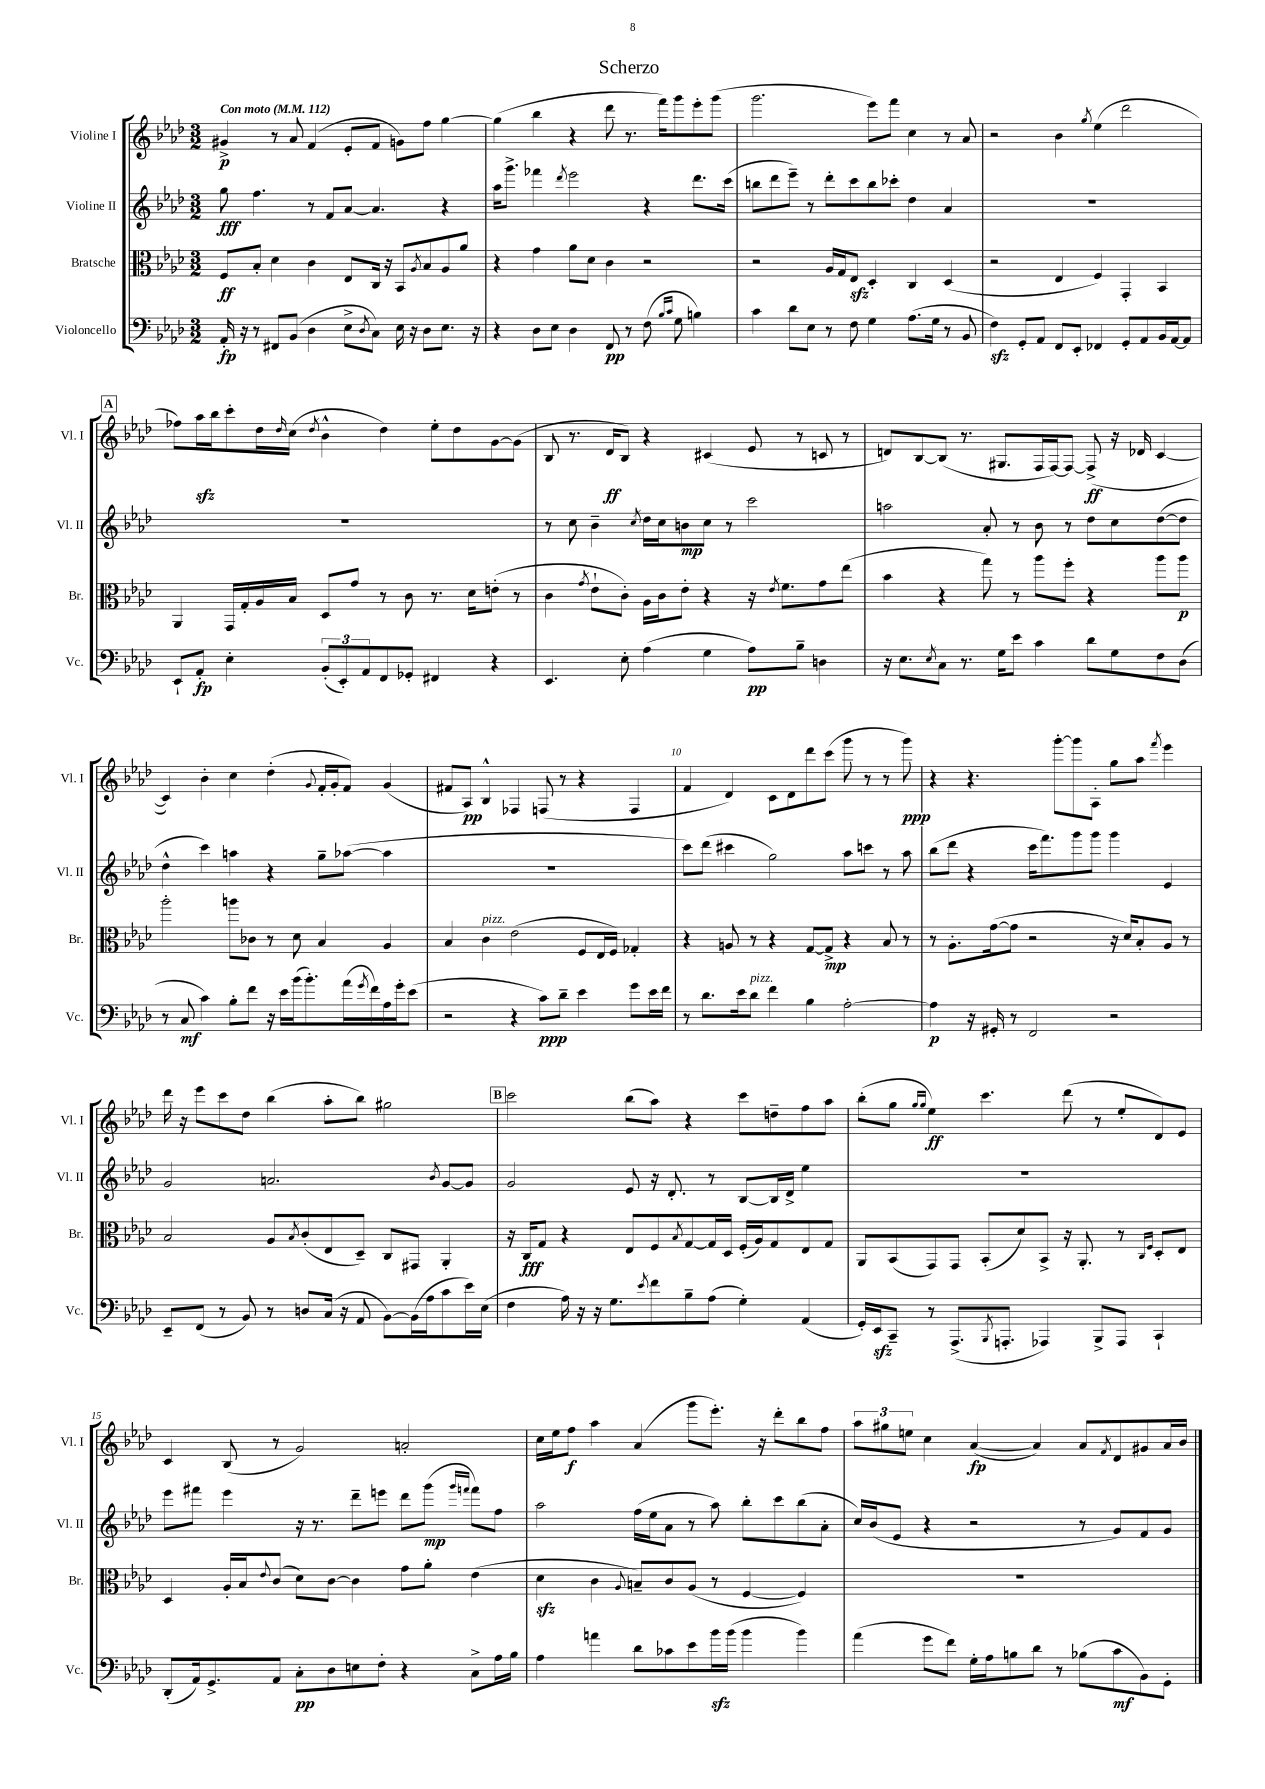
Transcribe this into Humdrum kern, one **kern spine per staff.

**kern	**kern	**kern	**kern
*staff4	*staff3	*staff2	*staff1
*clefF4	*clefC3	*clefG2	*clefG2
*k[b-e-a-d-]	*k[b-e-a-d-]	*k[b-e-a-d-]	*k[b-e-a-d-]
*M3/2	*M3/2	*M3/2	*M3/2
*MM112	*MM112	*MM112	*MM112
16AA-'/	8F/L	8gg\	4g#^/
16r	.	.	.
8r	8B-'/J	4.ff\	.
8FF#/L	4d-\	.	8r
(8BB-/J	.	.	8a-/
4D-\	4c\	8r	(4f/
.	.	8f/L	.
8E-^\L	8E-/L	[8a-/J	8e-'/L
8qD-/	.	.	.
8C\J)	16C/Jk	4.a-/]	8f/J
.	16r	.	.
16E-\	8BB-/L	.	8g\L)
16r	.	.	.
.	8qA-/	.	.
8D-\L	8B-/	.	8ff\J
8.E-\J	8A-/	4r	[4gg\
.	8a-/J	.	.
16r	.	.	.
=	=	=	=
4r	4r	16aa-\LK	(4gg\]
.	.	8.ggg^\J	.
8D-\L	4g\	4fff-\	4bb-\
8E-\J	.	.	.
.	.	8qddd-/	.
4D-\	8a-\L	2eee-\	4r
.	8d-\J	.	.
8FF/	4c\	.	8ddd-\
8r	.	.	8.r
(8F\	2r	4r	.
.	.	.	16fff\LK)
16qqB-/LL	.	.	.
16qqc/JJ	.	.	.
8G\	.	.	8ggg\
4B\)	.	8.ddd-\L	8eee-'\
.	.	.	(8ggg\J
.	.	(16ccc\Jk	.
=	=	=	=
4c\	2r	8bb\L	2.ggg\
.	.	8ddd-\	.
8d-\L	.	8eee-~\J)	.
8E-\J	.	8r	.
8r	16A-/LL	8ddd-'\L	.
.	16G/J	.	.
8F\	8E-/J	8ccc\	.
4G\	4D-'/	8bb\	8eee-\L)
.	.	8ccc-'\J	8fff\J
(8.A-\L	4C/	4dd-\	4cc\
16G\Jk	.	.	.
8r	(4D-/	4a-/	8r
8BB-/	.	.	8a-/
=	=	=	=
4F\)	2r	1.r	2r
8GG'/L	.	.	.
8AA-/J	.	.	.
8FF/L	4E-/	.	4b-\
8EE-'/J	.	.	.
.	.	.	8qgg/
4FF-/	4F/)	.	(4ee-\
8GG'/L	4GG'/	.	2ddd-\
8AA-/	.	.	.
16BB-/L	4BB-/	.	.
[16AA-/J	.	.	.
8AA-/]J	.	.	.
=	=	=	=
8EE-`/L	4AA-/	1.r	8ff-\L)
8AA-'/J	.	.	16aa-\L
.	.	.	16bb-\J
4E-'\	16GG/LL	.	8ccc'\
.	16G'/	.	.
.	16A-/	.	16dd-\L
.	.	.	16qqdd-/
.	16B-/JJ	.	(16cc\JJ
.	.	.	8qdd-/
(12BB-'/L	8D-/L	.	4b-^^\
12EE-'/)	.	.	.
.	8g/J	.	.
12AA-/	.	.	.
8FF/	8r	.	4dd-\)
8GG-'/J	8c\	.	.
4FF#/	8.r	.	8ee-'\L
.	.	.	8dd-\
.	16d-\LK	.	.
4r	(8e'\J	.	[8g\
.	8r	.	(8g\]J
=	=	=	=
4.EE-/	4c\	8r	8B-/
.	.	8cc\	8.r
.	8qg/	.	.
.	8e-`\L	4b-~\	.
.	.	.	16d-/LK
8E-'\	8c'\J)	.	8B-/J)
.	.	8qcc/	.
(4A-\	16A-\LL	16dd-\LL	4r
.	16c\J	16cc\J	.
.	8e-'\J	8b\	.
4G\	4r	8cc\J	(4c#/
.	.	8r	.
8A-\L)	16r	2ccc\	8e-/
.	8qe-/	.	.
.	8.f\L	.	.
8B-~\J	.	.	8r
4D\	8g\	.	8c/
.	(8ee-\J	.	8r
=	=	=	=
16r	4b-\	2aa\	8d/L)
8.E-\L	.	.	.
.	.	.	[8B-/
8qE-/	.	.	.
8C\J	4r	.	(8B-/]J
8.r	.	.	8.r
.	8gg\)	8a-'/	.
16G\LK	.	.	8.G#/L
8e-\J	8r	8r	.
4c\	8aa-\L	8b-\	16F/L
.	.	.	[16F/J)
.	8ff'\J	8r	8F/_J
8d-\L	4r	8dd-\L	(8F^/]
8G\	.	8cc\	16r
.	.	.	16d-/
8F\	8aa-\L	([8dd-\	[4c/
(8D-\J	8aa-\J	8dd-\]J	.
=	=	=	=
8r	2aa-'\	4dd-^^\	4c/])
8C/	.	.	.
4c\)	.	4ccc\)	4b-'\
8B-'\L	8aa\L	4aa\	4cc\
8f\J	8c-\J	.	.
16r	8r	4r	(4dd-'\
16e-\LL	.	.	.
(16b-\J	8d-\	.	.
8.b-'\)	.	.	.
.	.	.	8qqg/
.	4B-/	8gg~\L	16f'/LL
.	.	.	16g'/J
(16a-\L	.	([8aa-\J	8f/J)
8qg/	.	.	.
16f\)	.	.	.
16A-\	4A-/	4aa-\]	(4g/
16g'\J	.	.	.
(8e-\J	.	.	.
=	=	=	=
2r	4B-/	1.r	8f#/L
.	.	.	8A-/J)
.	4c\	.	4B-^^/
4r	(2e-\	.	4F-/
8c\L)	.	.	(8F/
8d-~\J	.	.	8r
4e-\	8F/L	.	4r
.	16E-/L	.	.
.	16F/JJ)	.	.
8g\L	4G-'/	.	4F/
16e-\L	.	.	.
16f\JJ	.	.	.
=	=	=	=
8r	4r	8ccc\L)	4f/
8.d-\L	.	(8ddd-\J	.
.	8A/	4ccc#\	4d-/)
16e-\k	.	.	.
8d-\J	8r	.	.
4f\	4r	2gg\)	8c\L
.	.	.	8d-\
4B-\	[8G/L	.	8ddd-\
.	8G^/]J	.	(8ccc\J
[2A-'\	4r	8aa-\L	8ggg\
.	.	8ccc\J	8r
.	8B-/	8r	8r
.	8r	8aa-\	8ggg\)
=	=	=	=
4A-\]	8r	(8bb-\L	4r
.	8.A-'\L	8ddd-\J	.
16r	.	4r	4.r
16GG#'/	([16g\k	.	.
8r	8g\]J	.	.
2FF/	2r	16ccc\LK	.
.	.	8.fff\)	.
.	.	.	[8ggg'\L
.	.	8ggg\	8ggg\]
.	.	8ggg\J	8A-'\J
2r	16r	4ggg\	8gg\L
.	16d-/LK)	.	.
.	8B-'/	.	8aa-\J
.	.	.	8qfff/
.	8A-/J	4e-/	4eee-\
.	8r	.	.
=	=	=	=
8EE-~/L	2B-/	2g/	16ddd-\
.	.	.	16r
(8FF/J	.	.	8eee-\L
8r	.	.	8ccc\
8BB-/)	.	.	8dd-\J
8r	8A-/L	2.a/	(4bb-\
.	8qB-/	.	.
8D/L	(8c'/	.	.
(16C/Jk	8E-/	.	8aa-'\L
16r	.	.	.
8AA-/	8D-~/J)	.	8bb-\J)
[8BB-\L)	8C/L	.	2gg#\
(16BB-\]L	8GG#/J	.	.
16A-\J	.	.	.
.	.	8qb-/	.
8c\	4AA-'/	[8g/L	.
16e-\L)	.	8g/]J	.
(16E-\JJ	.	.	.
=	=	=	=
4F\	16r	2g/	2ccc\
.	16C/LK	.	.
.	8G/J	.	.
16A-\)	4r	.	.
16r	.	.	.
16r	.	.	.
8.G\L	.	.	.
.	8E-/L	8e-/	(8bb-\L
8qe-/	.	.	.
8f\	8F/	16r	8aa-\J)
.	.	8.d-'/	.
.	8qB-/	.	.
8B-~\	[8G/	.	4r
(8A-\J	16G/]L	8r	.
.	16D-/JJ	.	.
4G'\)	(16F'/LL	[8B-/L	8ccc\L
.	16A-/J)	.	.
.	8G/	16B-/]L	8dd~\
.	.	16d-^/JJ	.
(4AA-/	8E-/	4ee-\	8ff\
.	8G/J	.	8aa-\J
=	=	=	=
16GG'/LL)	8AA-/L	1.r	(8bb-'\L
16EE-/J	.	.	.
8CC~/J	(8BB-/	.	8gg\J
.	.	.	16qqgg/LL
.	.	.	16qqgg/JJ
8r	8GG/)	.	4ee-\)
(8.AAA-^/L	8GG/J	.	.
.	(8BB-'/L	.	4.ccc\
8qBBB-/	.	.	.
8.AAA'/J	.	.	.
.	8d-/)	.	.
4AAA-/)	8BB-^/J	.	.
.	16r	.	(8ddd-\
.	8.AA-'/	.	.
8BBB-^/L	.	.	8r
8AAA-/J	8r	.	8ee-'/L
.	16qqC/LL	.	.
.	16qqF/JJ	.	.
4CC`/	8D-'/L	.	8d-/)
.	8E-/J	.	8e-/J
=	=	=	=
(8DD-'/L	4D-/	8eee-\L	4c/
16AA-/k)	.	8fff#\J	.
8.GG^/	.	.	.
.	16A-'/LL	4eee-\	(8B-/
.	16B-/J	.	.
.	8qqe-/	.	.
8AA-/J	(8c/J	.	8r
8C'\L	8d-\L)	16r	2g/)
.	.	8.r	.
8D-\	[8c\J	.	.
8E\	4c\]	8ddd-~\L	.
8F'\J	.	8eee\J	.
4r	8g\L	8ddd-\L	2a'/
.	8a-'\J	(8ggg\J	.
.	.	16qqggg/LL	.
.	.	16qqfff/JJ	.
8C^\L	(4e-\	8fff\L)	.
16A-\L	.	8ff\J	.
16B-\JJ	.	.	.
=	=	=	=
4A-\	4d-\	2aa-\	16cc\LL
.	.	.	16ee-\J
.	.	.	8ff\J
4a\	4c\	.	4aa-\
.	8qqA-/	.	.
8d-\L	8B~/L)	(16ff\LL	(4a-/
.	.	16ee-\J	.
8c-\	8c/	8a-\J	.
8e-\	(8A-/J	8r	8ggg\L
16b-\L	8r	8aa-\)	8.eee-'\J)
(16b-\JJ	.	.	.
4b-\	[4F/	8bb-'\L	.
.	.	.	16r
.	.	8ccc\	8ddd-'\L
4b-\)	4F/])	(8bb-\	8bb-\
.	.	8a-'\J	8ff\J
=	=	=	=
(4a-\	1.r	16cc/LL)	12aa-\L
.	.	(16b-/J	.
.	.	.	12gg#\
.	.	8e-/J	.
.	.	.	12ee\J
8g\L	.	4r	4cc\
8f\J)	.	.	.
16G'\LL	.	2r	([4a-/
16A-\J	.	.	.
8B\	.	.	.
8d-\J	.	.	4a-/])
8r	.	.	.
(8B-\L	.	8r	8a-/L
.	.	.	8qf/
8c\	.	8g/L)	8d-/
8BB-\)	.	8f/	8g#/
8GG'\J	.	8g/J	16a-/L
.	.	.	16b-/JJ
==	==	==	==
*-	*-	*-	*-
